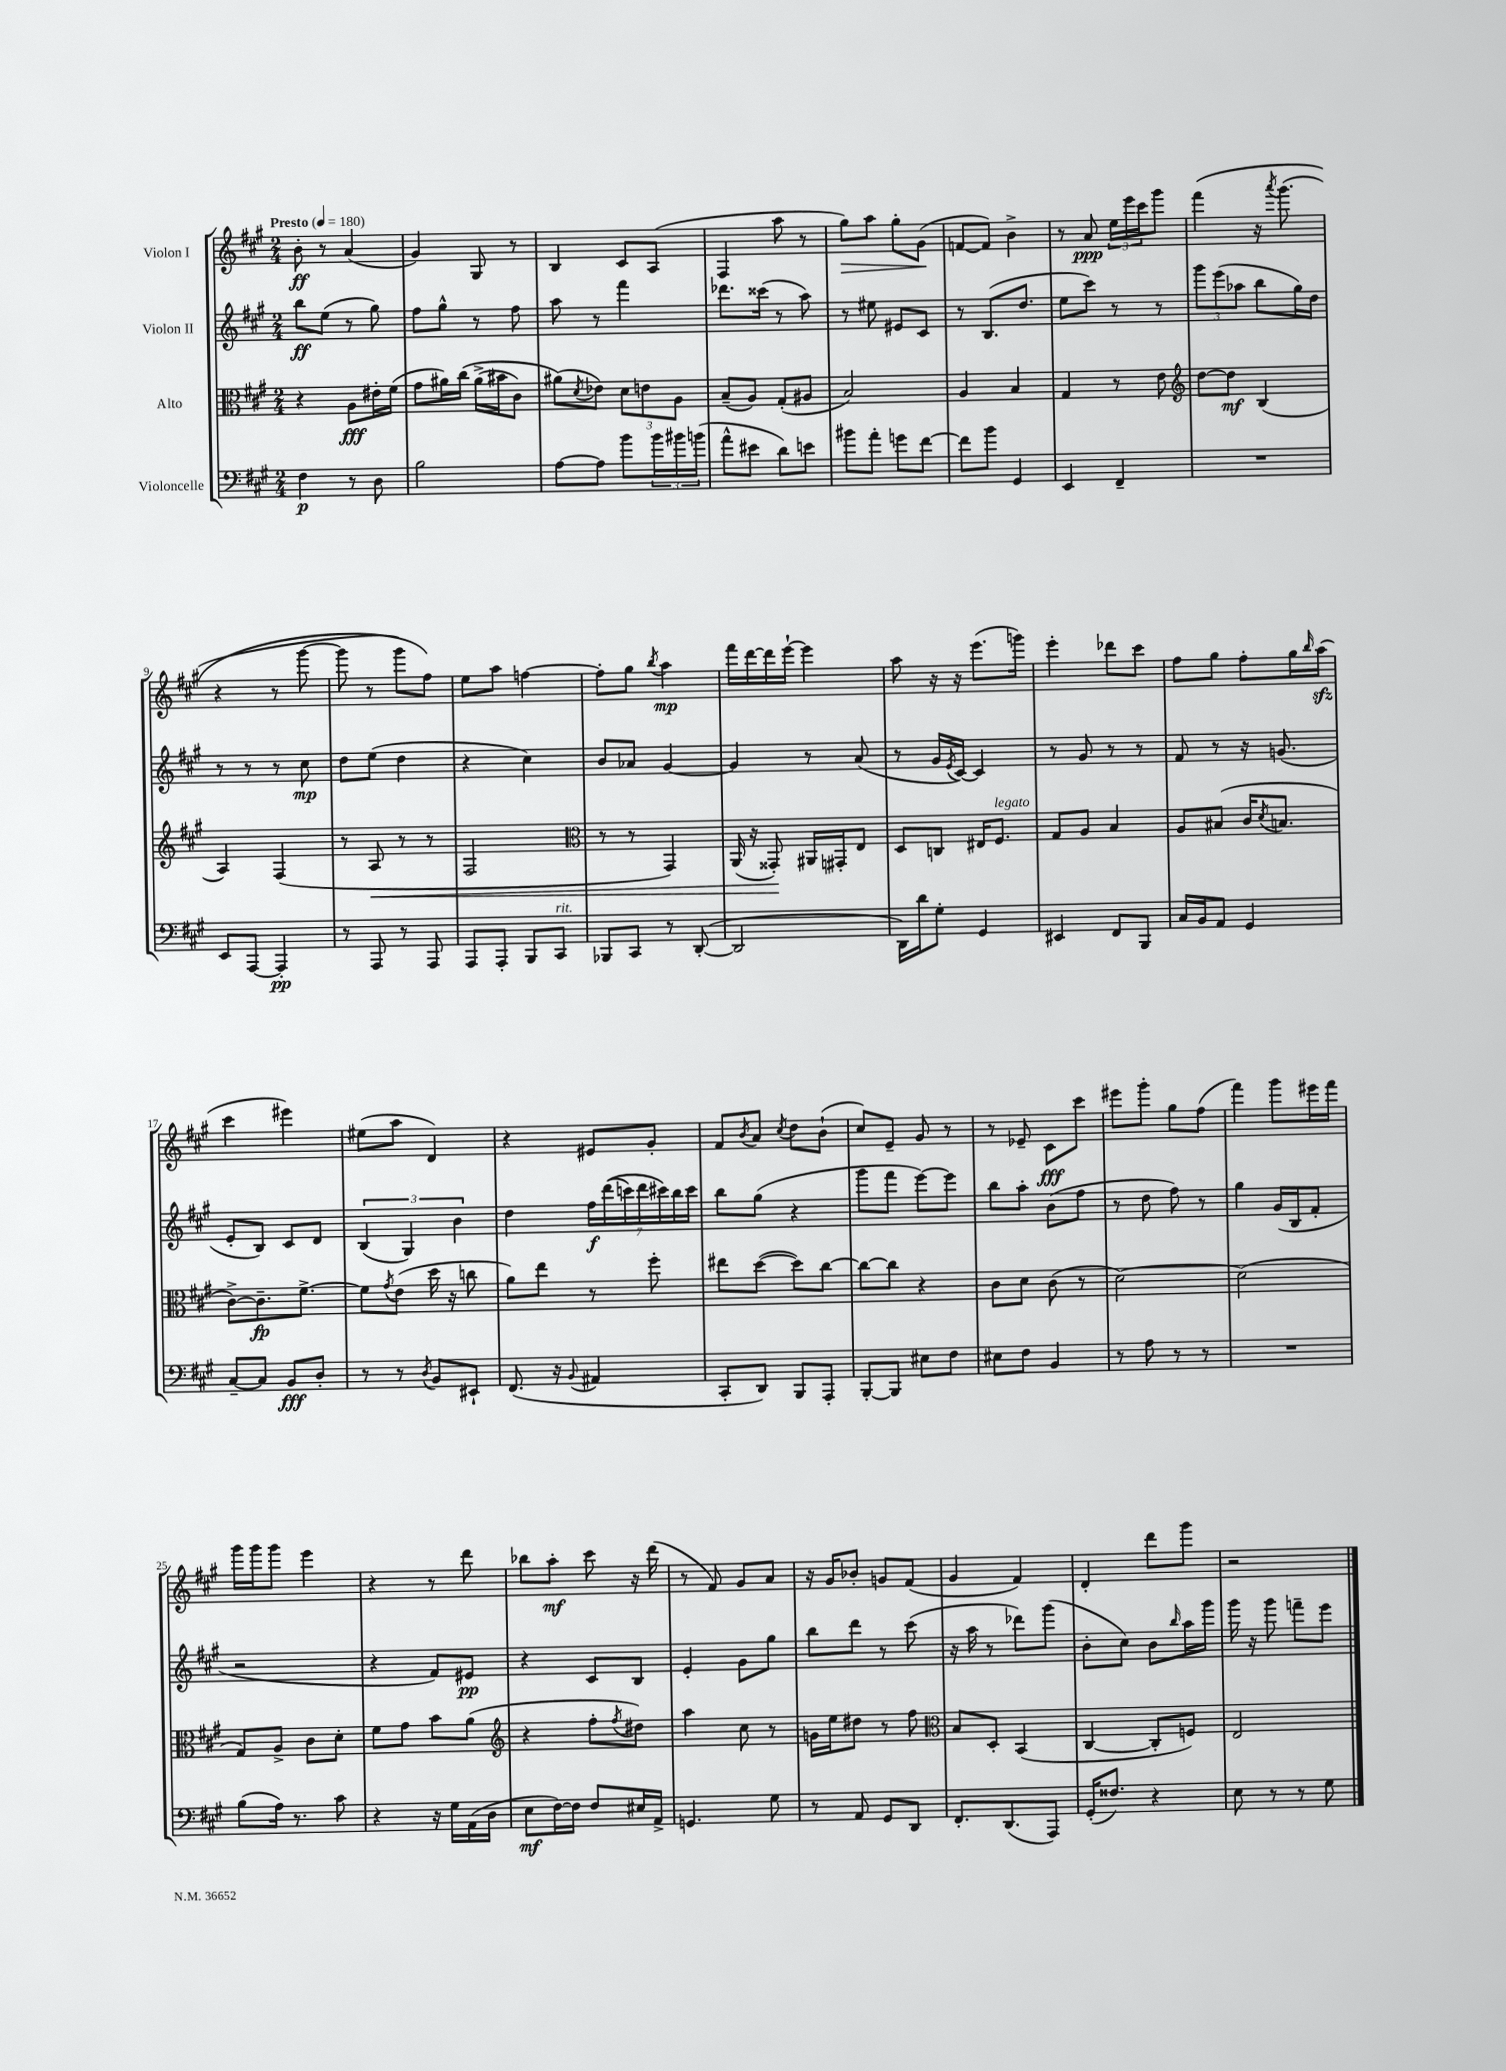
<<
\new StaffGroup <<
\new Staff = "s0" \with { instrumentName = "Violon I" } {
    \clef treble \key a \major \numericTimeSignature \time 2/4 \tempo "Presto" 4 = 180
    b'8-.\ff r8 a'4( |
    gis'4) gis8 r8 |
    b4 cis'8 a8( |
    fis4 a''8 r8 |
    gis''8\>) a''8 gis''8-. gis'8\!( |
    f'8~ f'8) b'4-> |
    r8 a'8\ppp \tuplet 3/2 { e''16 e'''16 cis'''16 } gis'''8 |
    fis'''4\( r16 \acciaccatura { a'''8 } gis'''8.( |
    r4 r8 gis'''8~ |
    gis'''8 r8 gis'''8) fis''8\) |
    e''8 a''8 f''4~ |
    f''8-. gis''8 \acciaccatura { b''8 } a''4\mp |
    fis'''16 d'''16~ d'''16 e'''16~-! e'''4 |
    a''8 r16 r16 e'''8.( g'''16) |
    e'''4-. des'''8 cis'''8 |
    fis''8 gis''8 fis''8-. gis''16 \grace { b''16 } a''16\sfz( |
    cis'''4 eis'''4) |
    eis''8( a''8 d'4) |
    r4 eis'8 gis'8-. |
    fis'8 \acciaccatura { b'8 } a'8 \acciaccatura { cis''8 } d''8 b'8-!( |
    cis''8) e'8-- gis'8 r8 |
    r8 ees'8-- cis'8\fff cis'''8 |
    eis'''8 gis'''8-. gis''8 fis''8( |
    fis'''4) gis'''8 eis'''16 fis'''16 |
    gis'''16 gis'''16 gis'''8 e'''4 |
    r4 r8 d'''8 |
    bes''8 a''8-.\mf cis'''8 r16 d'''16( |
    r8 fis'8) gis'8 a'8 |
    r16 gis'16 bes'8-. g'8 fis'8( |
    gis'4 fis'4) |
    d'4-. d'''8 gis'''8 |
    r2 \bar "|." |
}
\new Staff = "s1" \with { instrumentName = "Violon II" } {
    \clef treble \key a \major \numericTimeSignature \time 2/4
    b''8\ff e''8( r8 gis''8) |
    fis''8 gis''8-^ r8 fis''8 |
    a''8 r8 fis'''4 |
    des'''8. cisis'''16( r8 a''8) |
    r8 eis''8 eis'8 cis'8 |
    r8 b8.( d''8. |
    e''8 cis'''8) r8 r8 |
    \tuplet 3/2 { gis'''8 e'''8( aes''8 } b''8 gis''16) d''16 |
    r8 r8 r8 cis''8\mp |
    d''8 e''8( d''4 |
    r4 cis''4) |
    b'8 aes'8 gis'4~ |
    gis'4 r8 a'8( |
    r8 gis'16 \acciaccatura { e'8 } cis'16~) cis'4 |
    r8 gis'8 r8 r8 |
    fis'8 r8 r16 g'8.( |
    e'8-. b8) cis'8 d'8 |
    \tuplet 3/2 { b4( gis4) b'4 } |
    d''4 \tuplet 7/4 { fis''16\f d'''16(\( c'''16) d'''16 cis'''16\) b''16 cis'''16 } |
    b''8 gis''8( r4 |
    gis'''8 fis'''8 e'''8~) e'''8 |
    b''8 a''8-. b'8( fis''8 |
    r8 d''8 fis''8) r8 |
    gis''4 gis'16( b16 fis'8-. |
    r2 |
    r4 fis'8) eis'8\pp |
    r4 cis'8 b8 |
    e'4-. gis'8 gis''8 |
    b''8 d'''8 r8 cis'''8( |
    r16 a''16 r8 des'''8) gis'''8( |
    b'8-. cis''8) b'8 \grace { b''16 } a''16 gis'''16 |
    gis'''16 r16 gis'''8 f'''8-- e'''8 \bar "|." |
}
\new Staff = "s2" \with { instrumentName = "Alto" } {
    \clef alto \key a \major \numericTimeSignature \time 2/4
    r4 a8\fff eis'16-. fis'16( |
    gis'8 ais'16) cis''16\( ais'16->( bis'16 cis'8) |
    ais'8(\) \acciaccatura { d'8 } ees'8) \tuplet 3/2 { d'8 e'8 a8 } |
    b8--( a8) gis8-.( ais8 |
    b2) |
    a4 b4 |
    gis4 r8 e'8 |
    \clef treble d''8~ d''8\mf b4( |
    a4) fis4( |
    r8 a8\< r8 r8 |
    fis2 |
    \clef alto r8 r8 gis,4) |
    a,16( r16 gisis,8-.\!) ais,16 gis,16-. e8 |
    d8 c8 eis16 fis8.^\markup { \italic "legato" } |
    gis8 a8 b4 |
    a8 bis8( cis'16 \acciaccatura { d'8 } b8. |
    cis'8~->) cis'8.--\fp fis'8.~-> |
    fis'8 \acciaccatura { gis'8 } e'8( d''16 r16 c''8 |
    a'8) e''8 r8 fis''8-. |
    eis''8 d''8~( d''8) cis''8~ |
    cis''8~ cis''8 r4 |
    cis'8 d'8 cis'8( r8 |
    d'2~) |
    d'2( |
    gis8) a8-> cis'8 d'8-. |
    fis'8 gis'8 b'8 a'8( |
    \clef treble r4 fis''8-. \acciaccatura { fis''8 } dis''8) |
    a''4 cis''8 r8 |
    g'16 e''16 dis''8 r8 fis''8 |
    \clef alto b8 d8-. b,4( |
    cis4~ cis8-. f8) |
    e2 \bar "|." |
}
\new Staff = "s3" \with { instrumentName = "Violoncelle" } {
    \clef bass \key a \major \numericTimeSignature \time 2/4
    fis4\p r8 d8 |
    b2 |
    a8~ a8 b'8 \tuplet 3/2 { b'16 bis'16 b'16( } |
    a'8-^ eis'8 d'8) e'8 |
    bis'8 a'8-. g'8 fis'8~ |
    fis'8 b'8 gis,4 |
    e,4 fis,4-- |
    R2 |
    e,8 a,,8~ a,,4-.\pp |
    r8 a,,8 r8 a,,8 |
    a,,8 a,,8-. b,,8 cis,8^\markup { \italic "rit." } |
    bes,,8 cis,8 r8 d,8~-.( |
    d,2 |
    d,16) d'16 gis8-. gis,4 |
    eis,4 fis,8 b,,8 |
    cis16 b,16 a,8 gis,4 |
    cis8~-- cis8 b,8\fff d8-. |
    r8 r8 \acciaccatura { d8 } b,8 eis,8-! |
    fis,8.( r16 \appoggiatura { b,8 } ais,4 |
    cis,8-. d,8) b,,8 a,,8-. |
    b,,8~-. b,,8 eis8 fis8 |
    eis8 fis8 b,4 |
    r8 a8 r8 r8 |
    R2 |
    b8( a16) r8. cis'8 |
    r4 r16 gis16 a,16( d16 |
    e8\mf fis16~) fis16 fis8 eis16 a,16-> |
    g,4. gis8 |
    r8 a,8 gis,8 d,8 |
    fis,8.-. d,8.( a,,8) |
    gis,16-.( fisis8.) r4 |
    e8 r8 r8 gis8 \bar "|." |
}
>>
>>
